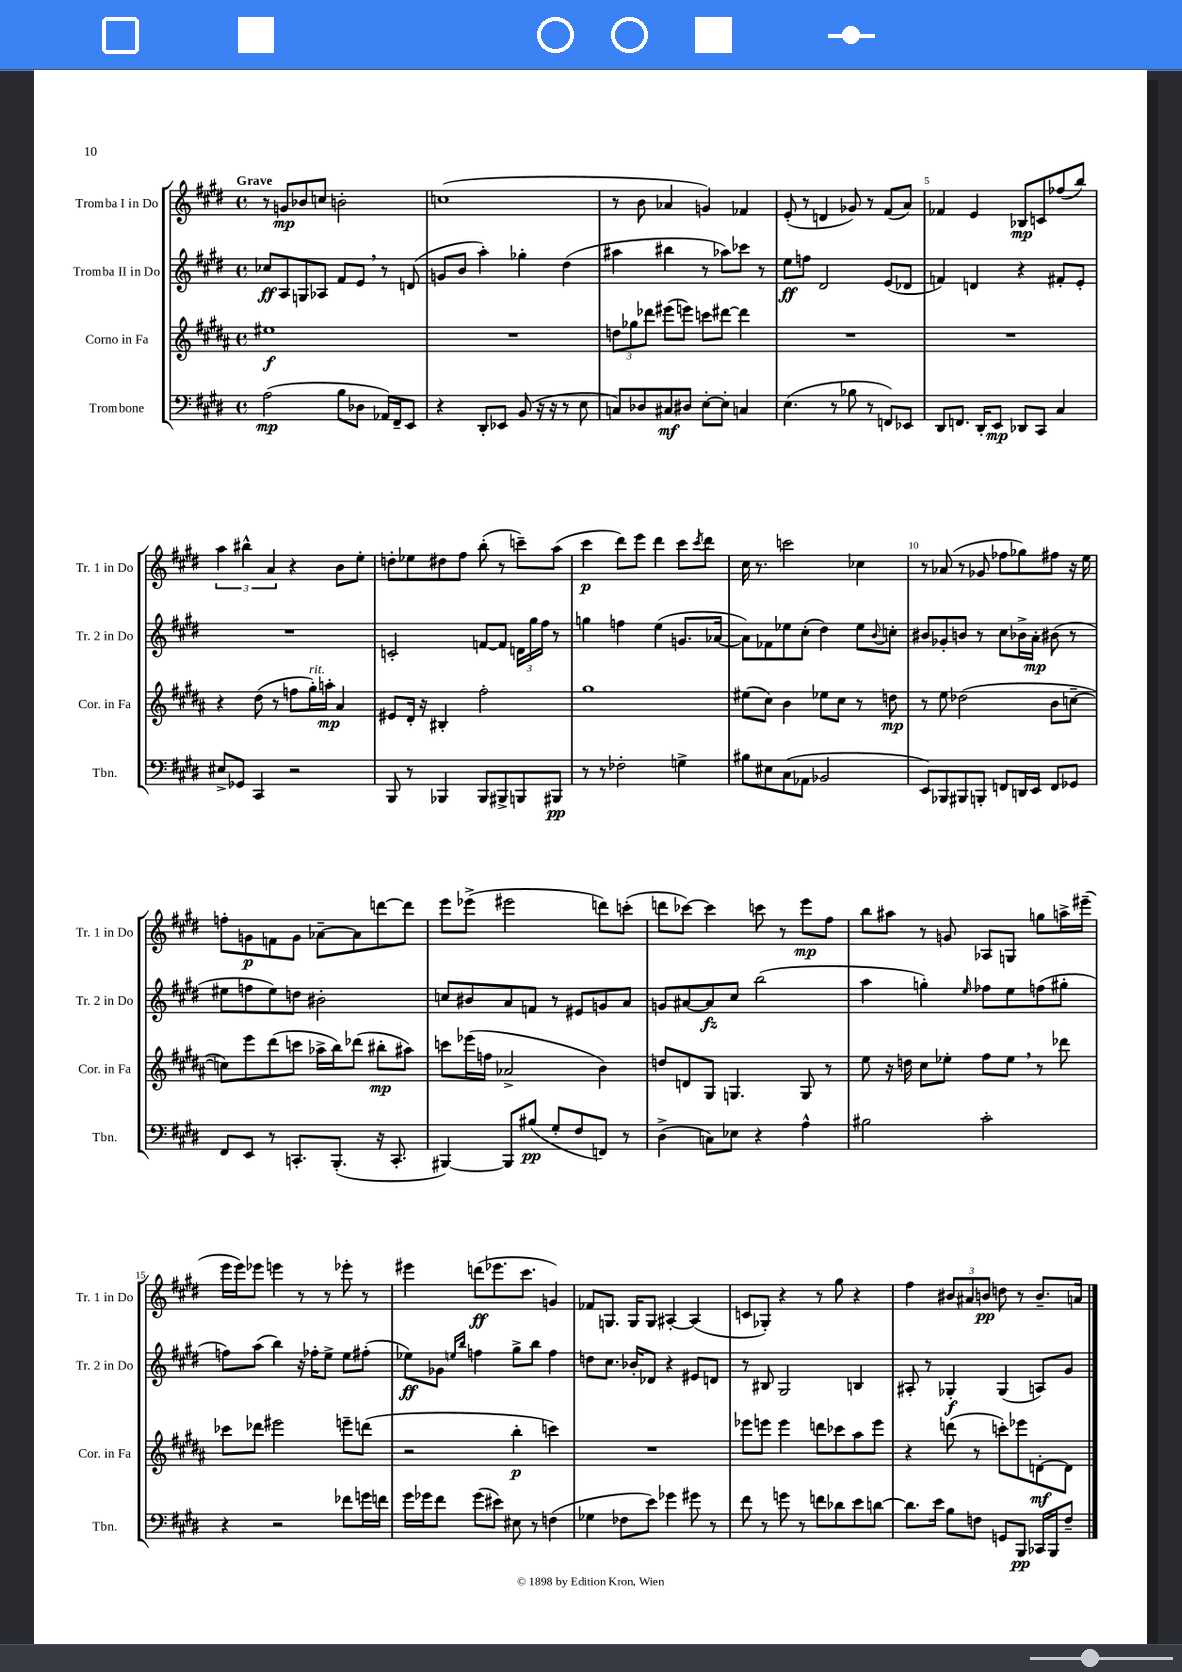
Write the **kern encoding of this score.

**kern	**kern	**kern	**kern
*staff4	*staff3	*staff2	*staff1
*clefF4	*clefG2	*clefG2	*clefG2
*k[f#c#g#d#]	*k[f#c#g#d#a#]	*k[f#c#g#d#]	*k[f#c#g#d#]
*M4/4	*M4/4	*M4/4	*M4/4
*met(c)	*met(c)	*met(c)	*met(c)
(2A	1ee#	8cc-	8r
.	.	8A	8g
.	.	8G	8b-
.	.	8A-	8cc
8B	.	8f#	2b'
8D-	.	8e	.
16AA-)	.	8r	.
16FF#~	.	.	.
8EE	.	(8d	.
=	=	=	=
4r	1r	8g	(1cc
.	.	8b	.
8DD#'	.	4aa')	.
8EE-	.	.	.
(8BB	.	4gg-'	.
16r	.	.	.
16r	.	.	.
8r	.	(4dd#	.
8E	.	.	.
=	=	=	=
8C)	12dd	4aa#	8r
.	12gg-	.	.
8D-	.	.	8b
.	12ddd-	.	.
8C#	(8eee#	4bb#	4a-
8D#	8eee)	.	.
[8E'	8ccc	8r	4g)
8E']	[8ddd#	8aa-)	.
4C	4ddd#]	8ccc-	4f-
.	.	8r	.
=	=	=	=
(4.E	1r	8ee	(8e'
.	.	8ff	8r
.	.	2d#	4d
8r	.	.	.
8B-	.	.	8g-)
8r	.	.	8r
8FF)	.	(8e	(8f#
8EE-	.	8d-	8a)
=	=	=	=
8DD#	1r	4f)	4f-
8.FF	.	.	.
.	.	4d	4e
16DD#'	.	.	.
8EE	.	.	.
8DD-	.	4r	8B-
8CC#	.	.	8c
4C#	.	8f#'	(8ff-
.	.	8e'	8bb)
=	=	=	=
8E#^	4r	1r	6aa
8GG-	.	.	.
.	.	.	6bb#^^
4CC#	(8dd#	.	.
.	.	.	6a
.	8r	.	.
2r	8ff	.	4r
.	16gg#')	.	.
.	16aa'	.	.
.	4a#	.	8b
.	.	.	8ee'
=	=	=	=
8BBB	8e#	2c'	8dd'
8r	16d#'	.	8ee-
.	16r	.	.
4BBB-	4B#'	.	8dd#
.	.	.	8ff#
8BBB-	2ff#'	[8f	(8bb'
8BBB#^	.	8f]	8r
8BBB	.	24d	8ccc~)
.	.	24gg#	.
.	.	24ff#	.
8BBB#	.	8r	(8aa
=	=	=	=
8r	1gg#	4gg	4ccc#
8r	.	.	.
2F-'	.	4ff	8ddd#)
.	.	.	8eee
.	.	(4ee	4ddd#
4G^	.	8.g	8ccc#
.	.	.	8qccc#
.	.	.	8ddd#
.	.	[16a-	.
=	=	=	=
8B#	(8ee#	8a-])	16cc#
.	.	.	8.r
8E#	8cc#)	8f-	.
(8C#	4b	8ee-	2ccc
8AA-	.	(8cc#'	.
2BB-	8ee-	4dd#)	.
.	8cc#	.	.
.	8r	8ee-	4cc-
.	.	8qqb	.
.	8dd	8cc'	.
=	=	=	=
8EE)	8r	8b#	8r
8BBB-	8ee	8g-'	(8a-
8BBB#	(2dd-	8b	8r
8BBB'	.	8r	8g-
8FF	.	8cc#	8ff-
16DD	.	16b-^	8gg-)
16EE	.	16a'	.
8FF	8b	(8b#	8ff#
8GG-	[8cc~	8r	16r
.	.	.	16ee
=	=	=	=
8FF#	8cc])	8ee#	8ff'
8EE	8eee	8ff	8g
8r	(8ddd#	8ee#)	8f
8.CC'	8ccc	8dd	8g
.	16aa-^	2b#'	[8a-~
(8.BBB'	16bb)	.	.
.	(8ddd-	.	8a-]
16r	8bb#'	.	[8ddd
8.CC'	.	.	.
.	8aa#)	.	8ddd]
=	=	=	=
[4BBB#)	8ccc	8cc	8eee
.	(16eee-	8b#	(8eee-^
.	16ff	.	.
8BBB#]	2a-^	8a	2eee#
(8B#	.	8f	.
8G#'	.	8r	.
8F#	.	8e#	.
8FF)	4b)	8g	8ddd)
8r	.	8a	(8ccc'
=	=	=	=
(4D#^	8dd	8g	8ddd
.	8d	[8a#	[8ccc-)
8C)	8G#	8a#]	4ccc-]
8E-	4.G	8cc#	.
4r	.	(2bb	8ccc
.	.	.	8r
4A^^	8G	.	8eee
.	8r	.	8ff#
=	=	=	=
2B#	8ee	4aa	8bb
.	16r	.	8aa#
.	16dd	.	.
.	8cc#	4gg')	8r
.	8ee-'	.	8g
.	.	16qqee	.
2c#'	8ff#	8ff-	8A-
.	8ee-	8ee	8G
.	8r	(8ff	8gg
.	8ddd-	8gg#'	16aa^
.	.	.	(16eee#~
=	=	=	=
4r	8ccc-	8ff)	16eee
.	.	.	16eee)
.	8ddd-	(8aa	8eee-
2r	2eee#	4bb)	4eee
.	.	16r	8r
.	.	16ff-'	.
.	.	8ee^	8r
8f-	8eee~	8ee	8eee-'
16g	(8ddd	(8ff#'	8r
16f	.	.	.
=	=	=	=
16g#	2r	8ee-)	4eee#
16g-	.	.	.
8f#	.	8g-	.
.	.	16qqee	.
.	.	16qqbb	.
(8g-	.	4ff	(8ddd
8e#)	.	.	8.eee-
8E#	4bb'	8gg#^	.
.	.	.	8.ccc#
8r	.	8bb	.
(4F	4ccc)	4ff	4g)
=	=	=	=
4G-	1r	8dd	8f-
.	.	8.cc#	8.G
8F-	.	.	.
.	.	16b-'	16G
8e)	.	8d-	8G
4g-	.	4r	[4A#'
8g#	.	8e#	(4A#]
8r	.	8d	.
=	=	=	=
8f#	8eee-	8r	8c
8r	8eee	8B#	8G-')
8g	4eee	2G#	4r
8r	.	.	.
8f	8ddd	.	8r
8d-	8ccc-	.	8gg#
8e	8aa#	4B	4r
[8d	8eee	.	.
=	=	=	=
8.d]	4r	8A#'	4ff#
.	.	8r	.
16e	.	.	.
8B	(8ddd	4G-'	12b#
.	.	.	12a#
8F	8r	.	.
.	.	.	12b
8GG	8ccc')	(4G-	8dd
8BBB	8eee-	.	8r
16CC-	[8d'	8A)	8.b~
16BBB	.	.	.
8F~	8d]	8g#	.
.	.	.	16a
==	==	==	==
*-	*-	*-	*-
